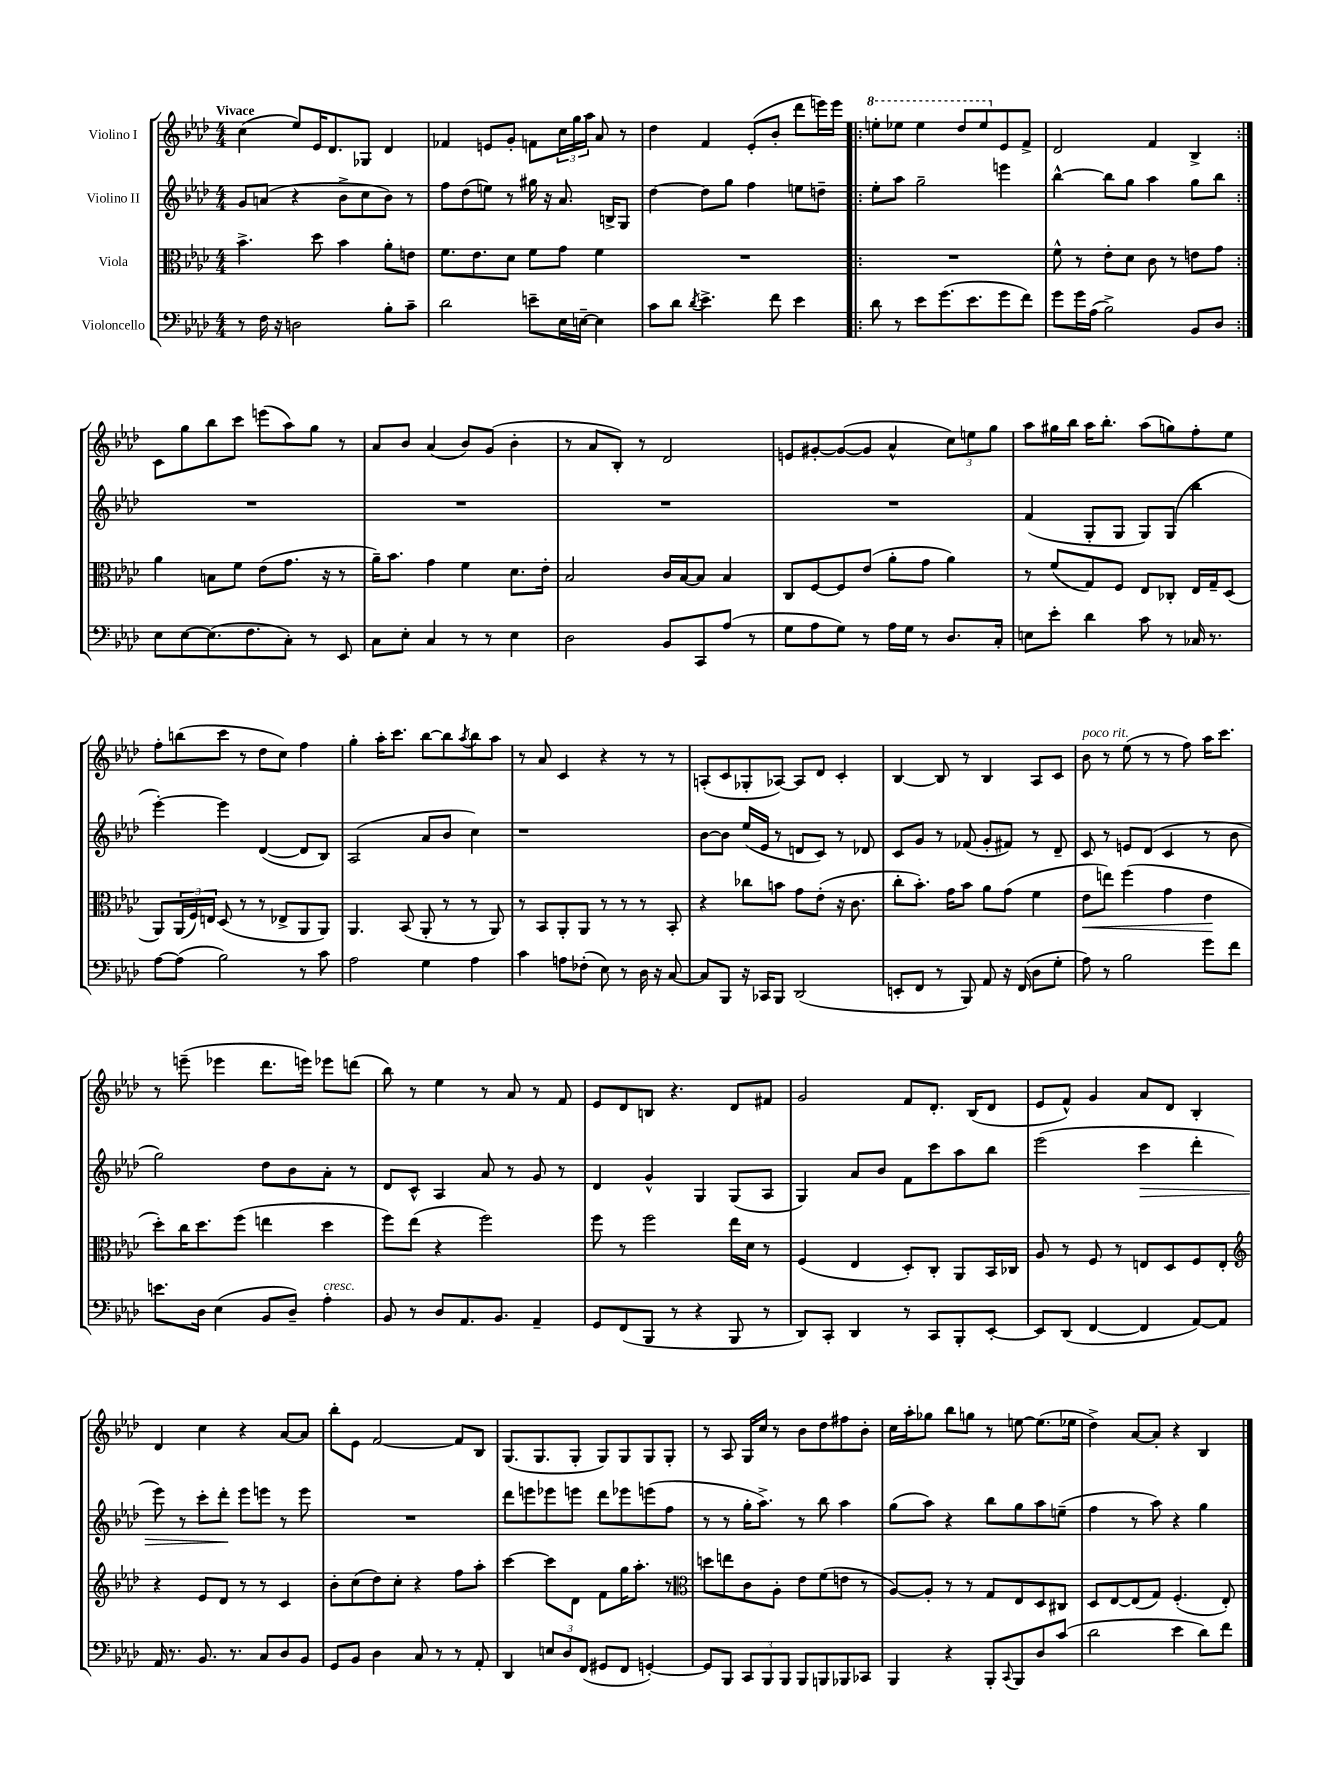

**kern	**kern	**dynam	**kern	**dynam	**kern
*part4	*part3	*part3	*part2	*part2	*part1
*staff4	*staff3	*staff3	*staff2	*staff2	*staff1
*I"Violoncello	*I"Viola	*	*I"Violino II	*	*I"Violino I
*clefF4	*clefC3	*	*clefG2	*	*clefG2
*k[b-e-a-d-]	*k[b-e-a-d-]	*	*k[b-e-a-d-]	*	*k[b-e-a-d-]
*M4/4	*M4/4	*	*M4/4	*	*M4/4
=1	=1	=1	=1	=1	=1
!	!	!	!	!	!LO:TX:a:B:t=Vivace
8r	4.b-^\	.	8g/L	.	(4cc\
16F\	.	.	(8an/J	.	.
16r	.	.	.	.	.
2Dn\	.	.	4r	.	8ee-/L)
.	8dd-\	.	.	.	16e-/K
.	.	.	.	.	8.d-/
.	4b-\	.	8b-^\L	.	.
.	.	.	8cc\	.	8G-X/J
8B-'\L	8a-'\L	.	8b-\J)	.	4d-/
8c~\J	8en\J	.	8r	.	.
=2	=2	=2	=2	=2	=2
2d-\	8.f\L	.	8ff\L	.	4f-X/
.	.	.	(8dd-\	.	.
.	8.e-\	.	.	.	.
.	.	.	8een\J)	.	8en/L
.	8d-\J	.	8r	.	8g'/J
8en~\L	8f\L	.	16gg#X\	.	8fn\L
.	.	.	16r	.	.
16E-\L	8g\J	.	8.a-/	.	24cc\L
.	.	.	.	.	24gg\
[16En~\JJ	.	.	.	.	.
.	.	.	.	.	24aa-\JJ
4E\]	4f\	.	.	.	8a-/
.	.	.	16Bn^/KL	.	.
.	.	.	8G/J	.	8r
=3	=3	=3	=3	=3	=3
8c\L	1r	.	[4dd-\	.	4dd-\
8d-\J	.	.	.	.	.
8qd-/	.	.	.	.	.
4.e-^\	.	.	8dd-\L]	.	4f/
.	.	.	8gg\J	.	.
.	.	.	4ff\	.	(8e-'/L
8f\	.	.	.	.	8b-'/J
4e-\	.	.	8een\L	.	8ddd-\L
.	.	.	8ddn~\J	.	16eeen\L)
.	.	.	.	.	16eee\JJ
=4!|:	=4!|:	=4!|:	=4!|:	=4!|:	=4!|:
*	*	*	*	*	*8va
8d-\	1r	.	8ee-'\L	.	8eeen'\L
8r	.	.	8aa-\J	.	8eee-X\J
8e-\L	.	.	2gg~\	.	4eee-\
(8.g\	.	.	.	.	.
.	.	.	.	.	8ddd-/L
8.e-\	.	.	.	.	.
.	.	.	.	.	8eee-/
*	*	*	*	*	*X8va
8g\	.	.	4eeen\	.	8e-/
8f\J)	.	.	.	.	8f^/J
=5	=5	=5	=5	=5	=5
8g\L	8f^^\	.	[4bb-^^\	.	2d-/
16g\L	8r	.	.	.	.
(16A-\JJ	.	.	.	.	.
2B-^\)	8e-'\L	.	8bb-\L]	.	.
.	8d-\J	.	8gg\J	.	.
.	8c\	.	4aa-\	.	4f/
.	8r	.	.	.	.
8BB-/L	8en\L	.	8gg\L	.	4B-^/
8D-/J	8g\J	.	8bb-\J	.	.
!!LO:LB:g=z
=6:|!	=6:|!	=6:|!	=6:|!	=6:|!	=6:|!
8E-\L	4a-\	.	1r	.	8c\L
[8E-\	.	.	.	.	8gg\
(8.E-\]	8Bn\L	.	.	.	8bb-\
.	8f\J	.	.	.	8ccc\J
8.F\	.	.	.	.	.
.	(8e-\L	.	.	.	(8eeen\L
8C'\J)	8.g\J	.	.	.	8aa-\)
8r	.	.	.	.	8gg\J
.	16r	.	.	.	.
8EE-/	8r	.	.	.	8r
=7	=7	=7	=7	=7	=7
8C\L	16a-~\KL)	.	1r	.	8a-/L
.	8.b-\J	.	.	.	.
8E-'\J	.	.	.	.	8b-/J
4C/	4g\	.	.	.	(4a-/
8r	4f\	.	.	.	8b-/L)
8r	.	.	.	.	(8g/J
4E-\	8.d-\L	.	.	.	4b-'\
.	16e-'\Jk	.	.	.	.
=8	=8	=8	=8	=8	=8
2D-\	2B-/	.	1r	.	8r
.	.	.	.	.	8a-/L
.	.	.	.	.	8B-'/J)
.	.	.	.	.	8r
8BB-/L	16c/LL	.	.	.	2d-/
.	[16B-/J	.	.	.	.
8CC/	8B-/J]	.	.	.	.
(8A-/J	4B-/	.	.	.	.
8r	.	.	.	.	.
=9	=9	=9	=9	=9	=9
8G\L	8C/L	.	1r	.	8en/L
8A-\	[8F/	.	.	.	[8g#X'/
8G\J)	8F/]	.	.	.	(8g#/_
8r	(8e-/J	.	.	.	8g#/J]
16A-\LL	8a-'\L	.	.	.	4a-^^/
16G\JJ	.	.	.	.	.
8r	8g\J	.	.	.	.
8.D-/L	4a-\)	.	.	.	12cc\L)
.	.	.	.	.	12een\
.	.	.	.	.	12gg\J
16C'/Jk	.	.	.	.	.
=10	=10	=10	=10	=10	=10
8En\L	8r	.	(4f/	.	8aa-\L
8e-'\J	(8f/L	.	.	.	16gg#X\L
.	.	.	.	.	16bb-\JJ
4d-\	8G/)	.	8G'/L	.	16aa-\KL
.	.	.	.	.	8.bb-'\J
.	8F/J	.	8G/J	.	.
8c\	8E-/L	.	8G/L)	.	(8aa-\L
8r	8C-X'/J	.	(8G/J	.	8ggn\)
16C-X/	16E-/LL	.	4bb-\	.	8ff'\
8.r	16G~/J	.	.	.	.
.	(8D-/J	.	.	.	8ee-\J
!!LO:LB:g=z
=11	=11	=11	=11	=11	=11
[8A-\L	8AA-/L)	.	[4eee-'\)	.	8ff'\L
(8A-\J]	(24AA-/L	.	.	.	(8bbn\
.	24F/)	.	.	.	.
.	24En/JJ	.	.	.	.
2B-\)	(8D-/	.	4eee-\]	.	8ccc\J
.	8r	.	.	.	8r
.	8r	.	([4d-/	.	8dd-\L
.	8E-X^/L	.	.	.	8cc\J)
8r	8AA-/	.	8d-/L]	.	4ff\
8c\	8AA-/J)	.	8B-/J)	.	.
=12	=12	=12	=12	=12	=12
2A-\	4.AA-/	.	(2A-/	.	4gg'\
.	.	.	.	.	16aa-'\KL
.	.	.	.	.	8.ccc\J
.	(8BB-/	.	.	.	.
4G\	8AA-'/	.	8a-/L	.	[8bb-\L
.	8r	.	8b-/J	.	8bb-\]
.	.	.	.	.	8qaa-/
4A-\	8r	.	4cc\)	.	8bb-\
.	8AA-/)	.	.	.	8aa-\J
=13	=13	=13	=13	=13	=13
4c\	8r	.	1r	.	8r
.	8BB-/L	.	.	.	8a-/
8An\L	8AA-'/	.	.	.	4c/
(8F-X'\J	8AA-/J	.	.	.	.
8E-\)	8r	.	.	.	4r
8r	8r	.	.	.	.
16D-\	8r	.	.	.	8r
16r	.	.	.	.	.
[8C/	8BB-'/	.	.	.	8r
=14	=14	=14	=14	=14	=14
8C/L]	4r	.	[8b-\L	.	(8An'/L
8BBB-/J	.	.	8b-\J]	.	8c/
16r	8cc-X\L	.	(16ee-/LL	.	8G-X'/
16CC-X/KL	.	.	16e-/JJ	.	.
8BBB-/J	8bn\J	.	8r	.	[8A-X/J)
(2DD-/	8g\L	.	8dn/L	.	8A-/L]
.	(8e-'\J	.	8c/J)	.	8d-/J
.	16r	.	8r	.	4c'/
.	8.c\	.	.	.	.
.	.	.	8d-X/	.	.
=15	=15	=15	=15	=15	=15
8EEn'/L	8cc'\L	.	8c/L	.	[4B-/
8FF/J	8.b-'\J)	.	8g/J	.	.
8r	.	.	8r	.	8B-/]
.	16g\KL	.	.	.	.
8BBB-/)	8b-\J	.	(8f-X/	.	8r
8AA-/	8a-\L	.	8g'/L	.	4B-/
16r	(8g\J	.	8f#X/J)	.	.
(16FF/	.	.	.	.	.
8D-\L	4f\	.	8r	.	8A-/L
8G'\J	.	.	8d-~/	.	8c/J
=16	=16	=16	=16	=16	=16
!	!	!	!	!	!LO:TX:a:i:t=poco rit.
!	!	!LO:HP:b	!	!	!
8A-\)	8e-\L	<	8c/	.	8b-\
8r	8een\J)	.	8r	.	8r
2B-\	(4ff\	.	8en/L	.	(8ee-\
.	.	.	(8d-/J	.	8r
.	4g\	.	4c/	.	8r
.	.	.	.	.	8ff\)
8g\L	4e-\	.	8r	.	16aa-\KL
.	.	.	.	.	8.ccc\J
8f\J	.	.	8b-\	.	.
.	.	[	.	.	.
!!LO:LB:g=z
=17	=17	=17	=17	=17	=17
8.en\L	8dd-'\L)	.	2gg\)	.	8r
.	16cc\K	.	.	.	(8eeen~\
16D-\Jk	8.dd-\	.	.	.	.
(4E-\	.	.	.	.	4eee-X\
.	(8ff\J	.	.	.	.
8BB-/L	4een\	.	8dd-\L	.	8.ddd-\L
8D-~/J)	.	.	8b-\	.	.
.	.	.	.	.	16eeen\Jk)
!LO:TX:a:i:t=cresc.	!	!	!	!	!
4A-'\	4dd-\	.	8a-'\J	.	8eee-X\L
.	.	.	8r	.	(8dddn\J
=18	=18	=18	=18	=18	=18
8BB-/	8ff\L)	.	8d-/L	.	8bb-\)
8r	(8ee-\J	.	8c^^/J	.	8r
8D-/L	4r	.	4A-/	.	4ee-\
8.AA-/	.	.	.	.	.
.	2ff\)	.	8a-/	.	8r
8.BB-/J	.	.	.	.	.
.	.	.	8r	.	8a-/
4AA-~/	.	.	8g/	.	8r
.	.	.	8r	.	8f/
=19	=19	=19	=19	=19	=19
8GG/L	8ff\	.	4d-/	.	8e-/L
(8FF/	8r	.	.	.	8d-/
8BBB-/J	2ff\	.	4g^^/	.	8Bn/J
8r	.	.	.	.	4.r
4r	.	.	4G/	.	.
8BBB-/	16ee-\LL	.	(8G/L	.	8d-/L
.	16d-\JJ	.	.	.	.
8r	8r	.	8A-/J	.	8f#X/J
=20	=20	=20	=20	=20	=20
8DD-/L)	(4F/	.	4G/)	.	2g/
8CC'/J	.	.	.	.	.
4DD-/	4E-/	.	8a-/L	.	.
.	.	.	8b-/J	.	.
8r	8D-'/L)	.	8f\L	.	8f/L
8CC/L	8C'/J	.	8ccc\	.	8.d-'/J
8BBB-'/	8AA-/L	.	8aa-\	.	.
.	.	.	.	.	(16B-/KL
[8EE-'/J	16BB-/L	.	8bb-\J	.	8d-/J
.	16C-X/JJ	.	.	.	.
=21	=21	=21	=21	=21	=21
8EE-/L]	8A-/	.	(2eee-\	.	8e-/L
(8DD-/J	8r	.	.	.	8f^^/J)
[4FF/	8F/	.	.	.	4g/
.	8r	.	.	.	.
!	!	!	!	!LO:HP:b	!
4FF/]	8En/L	.	4ccc\	>	8a-/L
.	8D-/	.	.	.	8d-/J
[8AA-/L)	8F/	.	4ddd-'\	.	4B-'/
8AA-/J]	8E'/J	.	.	.	.
!!LO:LB:g=z
=22	=22	=22	=22	=22	=22
*	*clefG2	*	*	*	*
16AA-/	4r	.	8eee-\)	.	4d-/
8.r	.	.	.	.	.
.	.	.	8r	.	.
8.BB-/	8e-/L	.	8ccc'\L	.	4cc\
.	8d-/J	.	8ddd-'\J	.	.
8.r	.	.	.	.	.
.	8r	.	8eee-\L	]	4r
8C/L	8r	.	8eeen\J	.	.
8D-/	4c/	.	8r	.	[8a-/L
8BB-/J	.	.	8eee\	.	8a-/J]
=23	=23	=23	=23	=23	=23
8GG/L	8b-'\L	.	1r	.	8bb-'\L
8BB-/J	(8cc\	.	.	.	8e-\J
4D-\	8dd-\)	.	.	.	[2f/
.	8cc'\J	.	.	.	.
8C/	4r	.	.	.	.
8r	.	.	.	.	.
8r	8ff\L	.	.	.	8f/L]
8AA-'/	8aa-'\J	.	.	.	8B-/J
=24	=24	=24	=24	=24	=24
4DD-/	[4ccc\	.	8ddd-\L	.	(8.G/L
.	.	.	8eeen\	.	.
.	.	.	.	.	8.G/
12En/L	8ccc\L]	.	8eee-X\	.	.
12D-/	.	.	.	.	.
.	8d-\J	.	8eeen\J	.	8G'/J
(12FF/J	.	.	.	.	.
8GG#X/L	8f\L	.	8ddd-\L	.	8G/L)
8FF/J	16gg\K	.	8eee-X\	.	8G/
.	8.aa-'\J	.	.	.	.
[4GGn'/)	.	.	(8eeen\	.	8G/
.	8r	.	8ff\J	.	8G'/J
=25	=25	=25	=25	=25	=25
*	*clefC3	*	*	*	*
8GG/L]	8ddn\L	.	8r	.	8r
8BBB-/J	8een\	.	8r	.	8A-/
12CC/L	8c\	.	16gg'\KL	.	16G/LL
.	.	.	8.aa-^\J)	.	16cc/JJ
12BBB-/	.	.	.	.	.
.	8A-'\J	.	.	.	8r
12BBB-/J	.	.	.	.	.
8BBB-/L	8e-\L	.	8r	.	8b-\L
8BBBn/	(8f\	.	8bb-\	.	8dd-\
8BBB-X/	8en\J	.	4aa-\	.	8ff#X\
8CC-X/J	8r	.	.	.	8b-'\J
=26	=26	=26	=26	=26	=26
4BBB-/	[8A-/L)	.	(8gg\L	.	16cc\LL
.	.	.	.	.	16aa-'\J
.	8A-'/J]	.	8aa-\J)	.	8gg-X\J
4r	8r	.	4r	.	8bb-\L
.	8r	.	.	.	8ggn\J
8BBB-'/L	8G/L	.	8bb-\L	.	8r
8qqCC/	.	.	.	.	.
8BBB-/	8E-/	.	8gg\	.	[8een\
8D-/	8D-/	.	8aa-\	.	(8.ee\L]
(8c/J	8C#X/J	.	(8een~\J	.	.
.	.	.	.	.	16ee-X\Jk
=27	=27	=27	=27	=27	=27
2d-\	8D-/L	.	4ff\	.	4dd-^\)
.	[8E-/	.	.	.	.
.	(8E-/]	.	8r	.	[8a-/L
.	8G/J)	.	8aa-\)	.	8a-'/J]
4e-\	(4.F'/	.	4r	.	4r
8d-\L)	.	.	4gg\	.	4B-/
8f\J	8E-'/)	.	.	.	.
==	==	==	==	==	==
*-	*-	*-	*-	*-	*-
